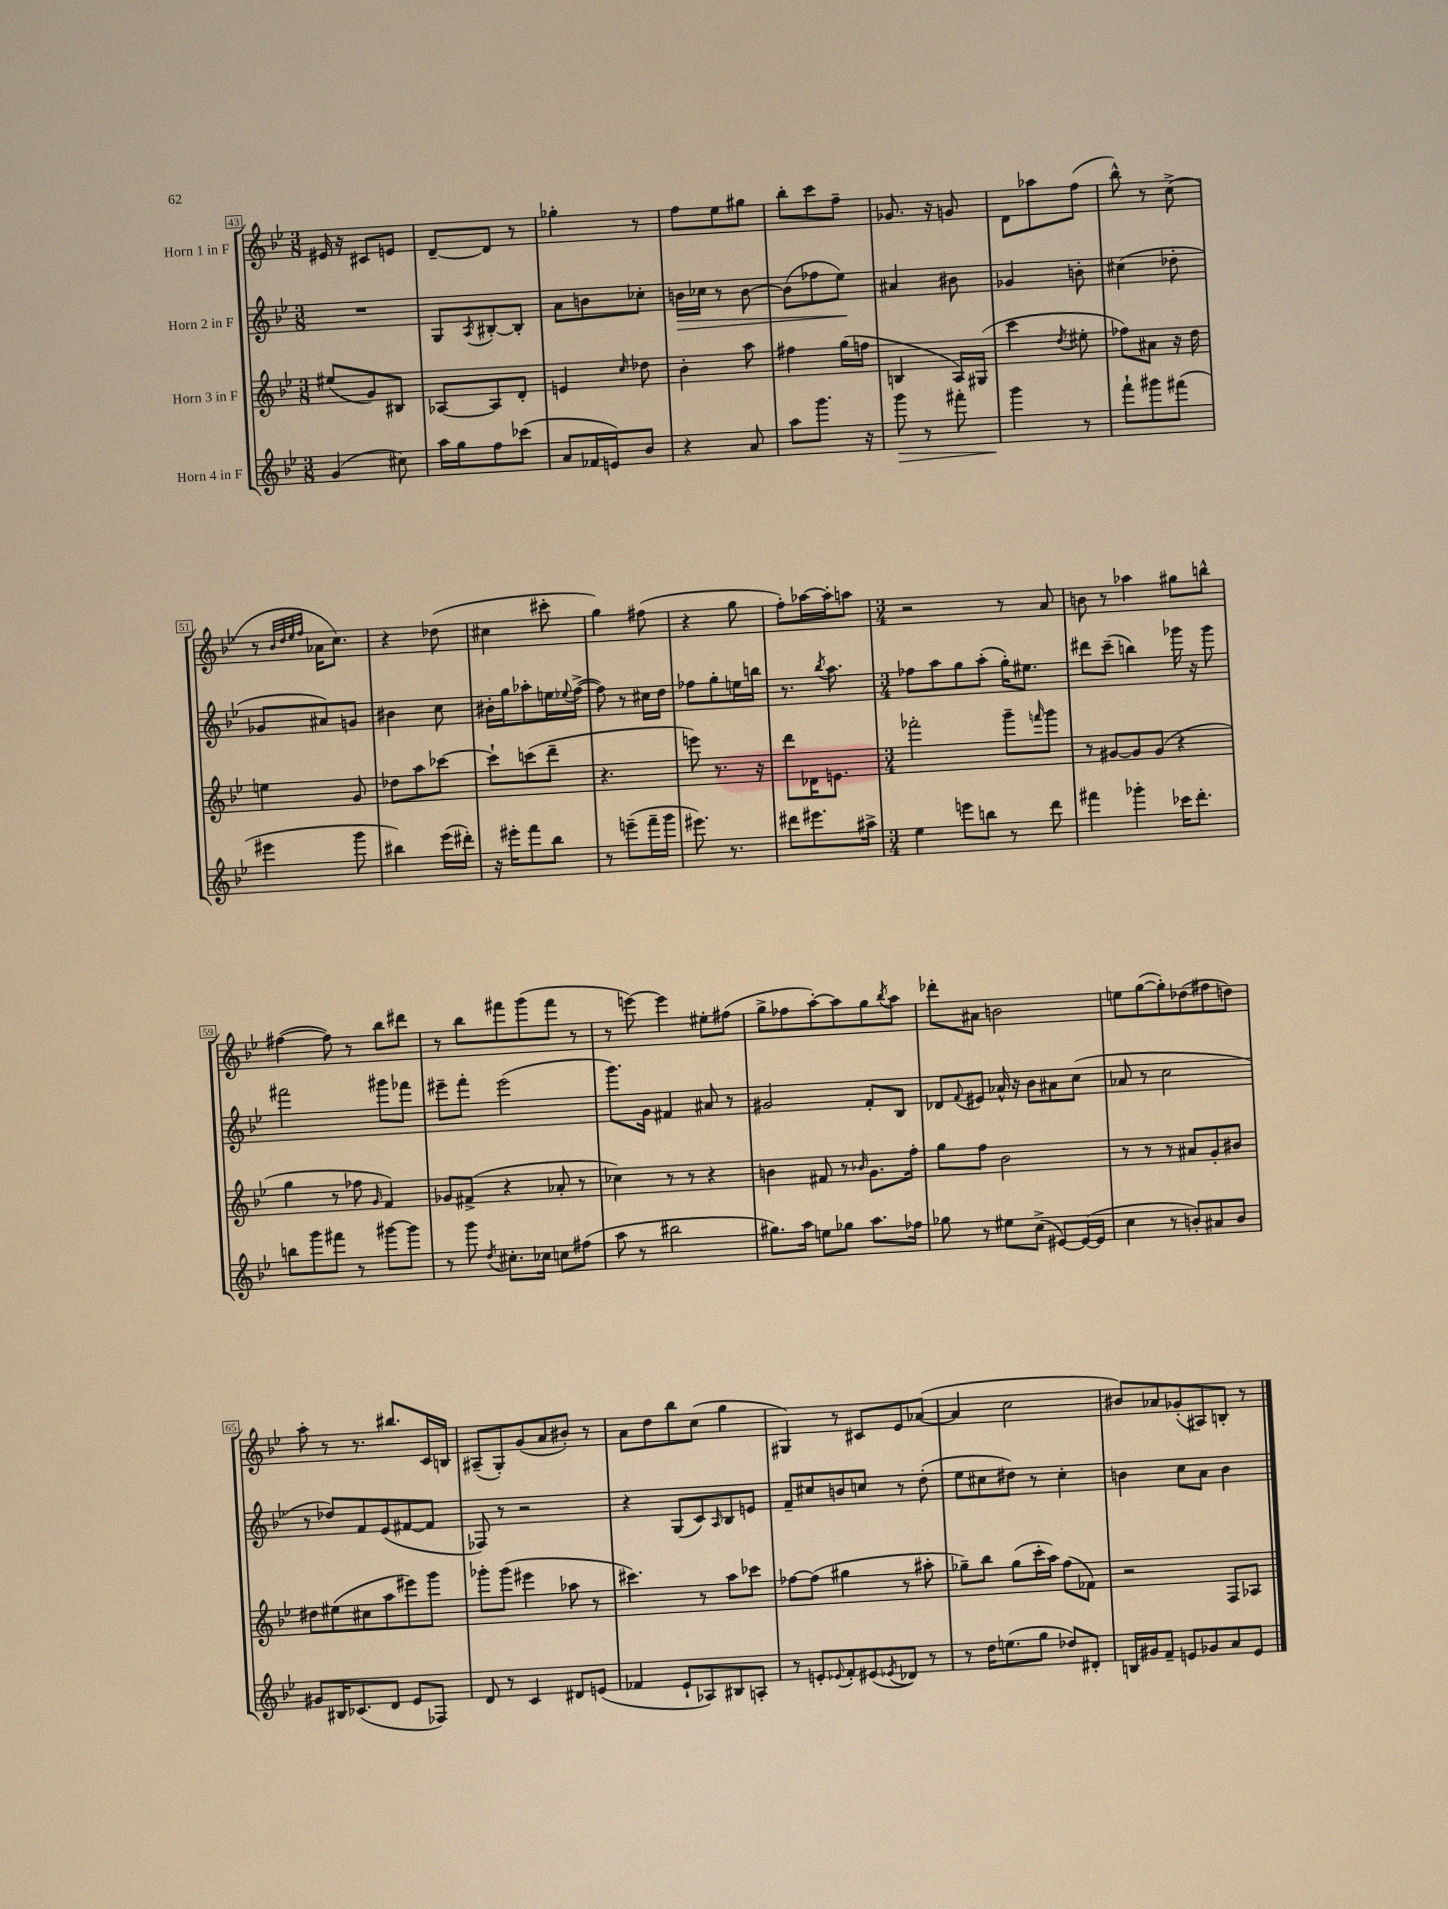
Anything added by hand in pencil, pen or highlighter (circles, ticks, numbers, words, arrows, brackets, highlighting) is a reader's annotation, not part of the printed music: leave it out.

**kern	**kern	**kern	**kern
*staff4	*staff3	*staff2	*staff1
*clefG2	*clefG2	*clefG2	*clefG2
*k[b-e-]	*k[b-e-]	*k[b-e-]	*k[b-e-]
*M3/8	*M3/8	*M3/8	*M3/8
(4g/	(8ee#/L	4.r	16e#/
.	.	.	16r
.	8g/)	.	8c#/L
8cc#\)	8B#/J	.	8e/J
=	=	=	=
16aa\LL	[8A-/L	8G/L	[8d~/L
16gg\J	.	.	.
.	.	8qA/	.
8ff\	8A-/]	[8B#'/	8d/]J
(8ccc-\J	8d'/J	8B#'/]J	8r
=	=	=	=
8a/L	4e/	8a\L	4gg-'\
16f-/L	.	8b\	.
16e/J)	.	.	.
.	16qqcc/	.	.
8b-/J	8dd-\	8cc-'\J	8r
=	=	=	=
4r	4b-'\	16b\LL	8ff\L
.	.	16cc-\JJ	.
.	.	8r	8ee-\
8a/	8aa\	[8b\	8gg#\J
=	=	=	=
8aa\L	4ff#\	(8b\]L	8bb-'\L
8.ggg\J	.	8ff-\	8ccc\
.	(16gg\LL	8ee-\J)	8ff~\J
16r	16ff\JJ	.	.
=	=	=	=
8ggg\	4B/	4a#/	8.g-/
8r	.	.	.
.	.	.	16r
8fff#'\	16A/LL)	8b#\	8g/
.	(16G#/JJ	.	.
=	=	=	=
4ggg\	4ccc\	4g-/	8d\L
.	.	.	8aa-\
.	8qdd/	.	.
8r	8ee#'\	8b'\	(8ff\J
=	=	=	=
8fff`\L	8ff-\L)	(4cc#\	8bb-^^\)
8ggg#\	8a#\J	.	8r
(8fff#\J	16r	8dd-'\	(8cc^\
.	16dd\	.	.
=	=	=	=
4eee#\	4ee\	8g-/L	8r
.	.	.	32qqb-/LLL
.	.	.	32qqdd/
.	.	.	32qqee-/
.	.	.	32qqff/JJJ
.	.	8a#/)	16a-\LK
.	.	.	8.cc\J)
8ggg\	8g/	8g/J	.
=	=	=	=
4bb#\)	8dd-\L	4b#\	4r
.	8aa\	.	.
(16eee-\LL	[8ccc-\J	8cc\	(8dd-\
16ddd#'\JJ)	.	.	.
=	=	=	=
16r	8ccc-`\]L	16b#'\LL	4cc#\
16eee#'\LK	.	16gg\J	.
8fff\	(8ccc\	8aa-'\	.
8bb-\J	8ddd~\J	16ee\L	8ccc#'\
.	.	8qqee-/	.
.	.	([16ff^\JJ	.
=	=	=	=
8r	4.r	8ff\])	4gg\)
(8eee~\L	.	8r	.
16fff~\L	.	16cc#\LL	(8ff#\
16ggg\JJ	.	16dd\JJ	.
=	=	=	=
8.eee#\)	8eee\)	8ff-\L	4r
.	8.r	8gg'\	.
8.r	.	.	.
.	.	16ee\L	8gg\
.	16r	16bb\JJ	.
=	=	=	=
8ddd#\L	8ddd\L	8.r	8ff'\L)
8.eee#\	16d-\K	.	[16aa-\L
.	.	8qbb-/	.
.	8.e\J	8.aa\	16aa-'\]J
.	.	.	8aa\J
16aa#^\Jk	.	.	.
=	=	=	=
*M3/4	*M3/4	*M3/4	*M3/4
4ee-\	2fff-'\	8ff-\L	2r
.	.	8aa\	.
8eee\L	.	8gg\	.
8bb\J	.	(8aa'\J	.
8r	8ggg~\L	16gg'\LK)	8r
.	.	8.ee#\J	.
.	16qqfff/	.	.
8ddd\	8ggg\J	.	8a/
=	=	=	=
4fff#\	8r	8ddd#\L	8b\
.	[8g#/L	(8ccc~\J	8r
4ggg-'\	8g#/]	4bb\)	4aa-\
.	(8g#/J	.	.
16ccc-\LK	4r	16ggg-\	8gg#\L
8.ddd'\J	.	16r	.
.	.	8ggg-\	8bb^^\J
=	=	=	=
8bb\L	4gg\	2fff#\	([4ff#\
8ggg\	.	.	.
8fff#\J	8r	.	8ff#\])
8r	8ff-\	.	8r
.	16qqg/	.	.
[8ggg#\L	4f/)	8ggg#\L	8bb-\L
8ggg#\]J	.	8fff-\J	8ddd#\J
=	=	=	=
8r	8g-/L	8eee#~\L	8r
8ggg\	(8f#^/J	8fff'\J	8bb-\L
8qdd/	.	.	.
8.cc#'\L	4r	(2eee#\	8fff#\
.	.	.	(8ggg\
16cc-\Jk	.	.	.
8cc\L	8a-'/	.	8fff#\J
(8ff#\J	8r	.	8r
=	=	=	=
8aa\	4cc-\)	8.ggg\L)	8r
8r	.	.	[8eee\)
.	.	16g\Jk	.
2bb#\	8r	4f#/	4eee\]
.	8r	.	.
.	4r	8a#/	8ee#'\L
.	.	8r	(8ff#\J
=	=	=	=
8.gg#\L)	4b\	2g#/	8gg^\L
.	.	.	8ff-\
16aa\Jk	.	.	.
8ee\L	8f#/	.	[8aa'\)
8gg-\J	8r	.	8aa\]
.	16qqb-/	.	.
8.aa\L	8.g\L	8f'/L	8gg\
.	.	.	8qbb-/
.	.	8B-/J	8aa\J
16ff-\Jk	16ff'\Jk	.	.
=	=	=	=
8gg-\	8gg\L	8d-/L	8ddd-'\L
.	.	8qqf/	.
8r	8ff\J	8e#/J	8a#\J
8ee#\L	2b-\	16a-^^/	2b\
.	.	16r	.
(8cc^\J	.	8b-\L	.
[8e#/L)	.	8a#\	.
(16e#/_L	.	(8cc\J	.
16e#/]JJ	.	.	.
=	=	=	=
4cc\	8r	8a-/	8ee\L
.	8r	8r	([8gg\
8r	8r	2cc\	8gg'\])
8b'/L)	8a#/L	.	(8dd-\
8a#/	8g'/	.	8ff#\
8b/J	8b#/J	.	8dd\J)
=	=	=	=
8g#/L	8dd#\L	8r	8aa'\
16B#/K	(8ee#\	8dd-/L)	8r
(8.c-/	.	.	.
.	8cc#\	8f/	8.r
8d/J	8aa\	(8e-/	.
.	.	.	8.bb#/L
8e-/L	8eee#\)	[8f#/	.
8F-/J)	8ggg\J	8f#/]J	16c/L
.	.	.	16B/JJ
=	=	=	=
8d/	8ggg-'\L	8F-/)	(8A#~/L
8r	(8ggg-\J	8r	8G'/)
4c/	4eee#\	2r	(8g/
.	.	.	8a/
8d#/L	8aa-\	.	8b#'/J)
(8e/J	8r	.	8r
=	=	=	=
4f-/	4.ccc#\)	4r	8a\L
.	.	.	8dd\
8e-`/L	.	(8G/L	8bb-\
8A-/)	8r	8c/)	(8cc\J
.	.	16qqA/	.
8B#/	8aa\L	8B-/	4gg\
8A'/J	8ccc-\J	8e/J	.
=	=	=	=
8r	[8ff-\L	8f~/L	4G#/)
8e'/L	(8ff-\]J	8cc#/	.
8qqe-/	.	.	.
8f'/	4gg#\	8b/	8r
(8e#/	.	8cc/J	8c#/L
8qe-/	.	.	.
8d-/J)	8r	8r	8e-/
8r	8aa#'\	(8dd'\	([8a-/J
=	=	=	=
8r	8gg-~\L)	8ee-\L	4a-/]
16dd\LK	8bb-\J	8cc#\	.
(8.ee\	.	.	.
.	(8gg-\L	8dd#\J)	2cc\
8gg\J	16ccc'\L	8r	.
.	16aa\JJ)	.	.
8dd-/L)	(8ff\L	4cc#'\	.
8d#'/J	8f-\J)	.	.
=	=	=	=
16B/LL	2r	4b\	8b#/L)
16g#/J	.	.	.
8f~/J	.	.	8a-/
8e/L	.	8cc\L	(8g-'/
8g-/	.	8a\J	8A#/)
8a/	8F/L	4b\	8B'/J
8e/J	8A-/J	.	8r
==	==	==	==
*-	*-	*-	*-
